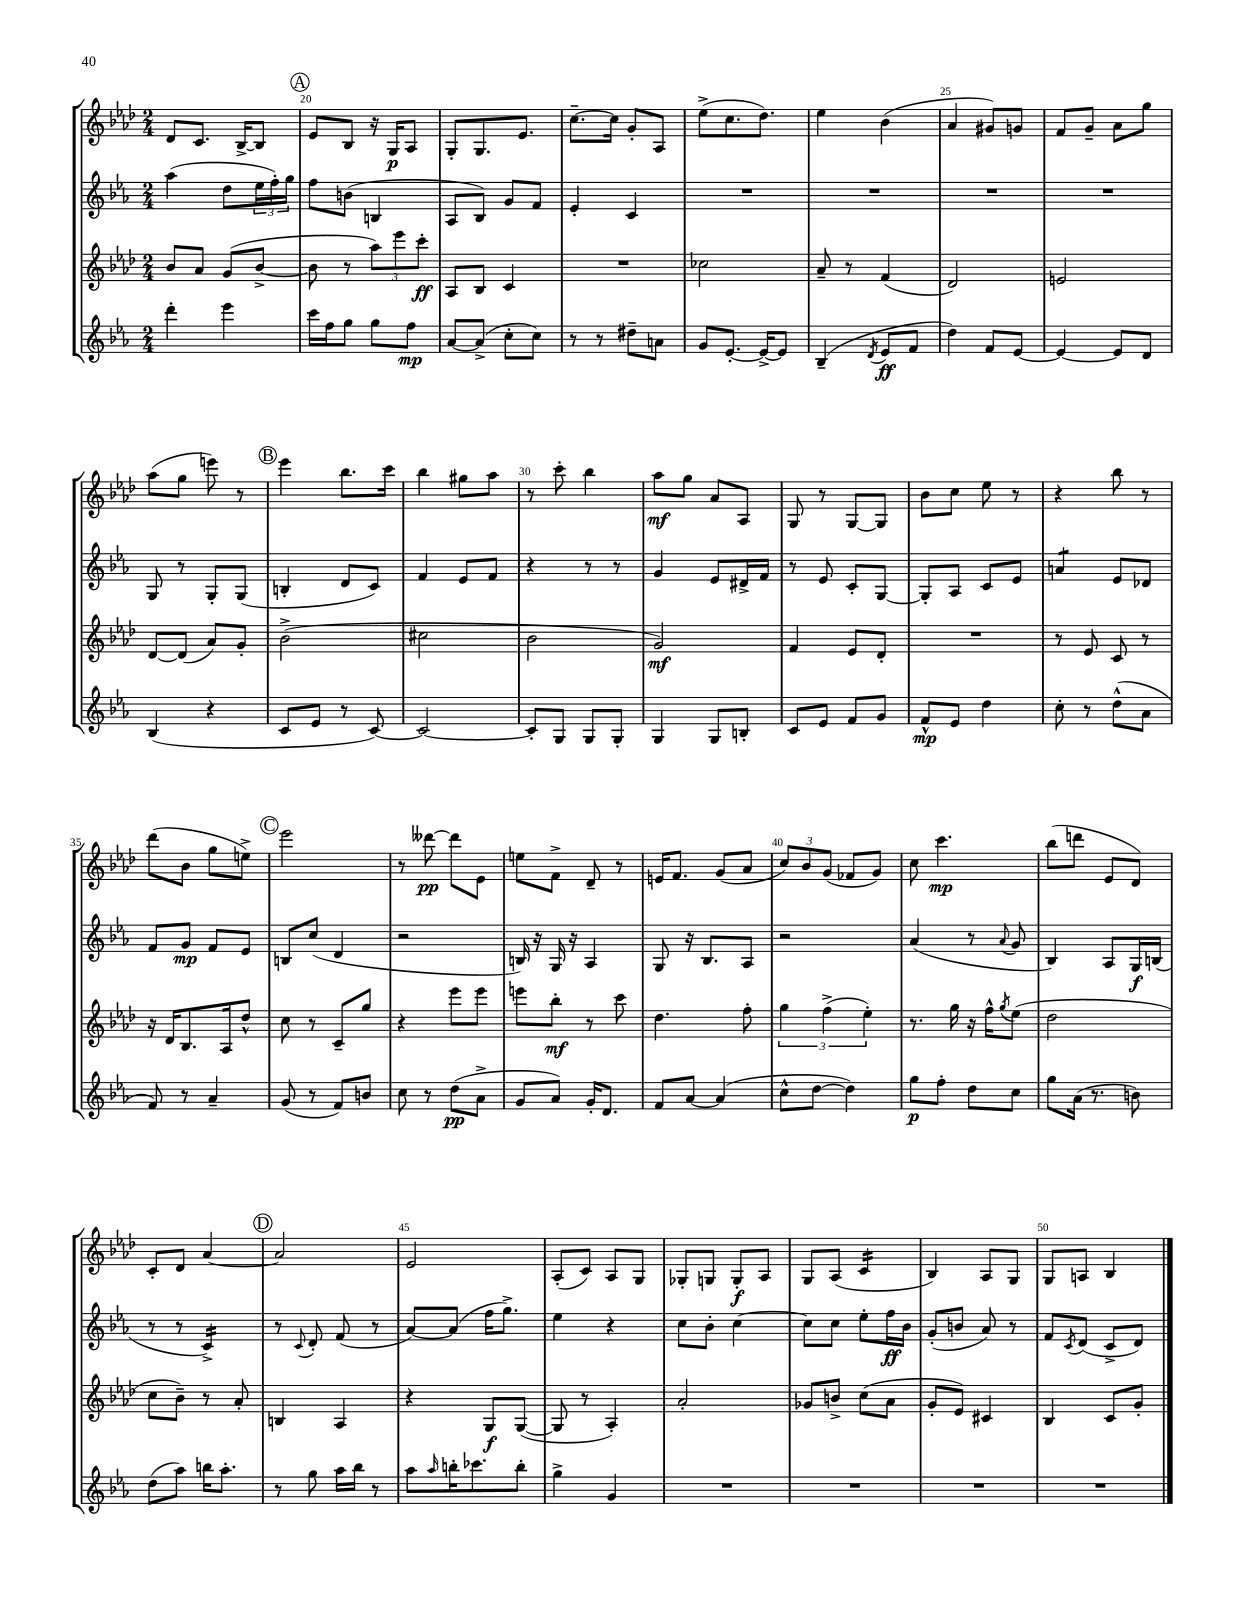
<<
\new StaffGroup <<
\new Staff = "s0" {
    \clef treble \key aes \major \numericTimeSignature \time 2/4
    des'8 c'8. bes16~-> bes8 |
    \mark \markup { \circle "A" } ees'8 bes8 r16 g16\p aes8 |
    g8-. g8. ees'8. |
    c''8.~-- c''16 g'8-. aes8 |
    ees''8->( c''8. des''8.) |
    ees''4 bes'4( |
    aes'4 gis'8) g'8 |
    f'8 g'8-- aes'8 g''8 |
    aes''8( g''8 e'''8) r8 |
    \mark \markup { \circle "B" } ees'''4 bes''8. c'''16 |
    bes''4 gis''8 aes''8 |
    r8 c'''8-. bes''4 |
    aes''8\mf g''8 aes'8 aes8 |
    g8 r8 g8~ g8 |
    bes'8 c''8 ees''8 r8 |
    r4 bes''8 r8 |
    des'''8( bes'8 g''8 e''8->) |
    \mark \markup { \circle "C" } ees'''2 |
    r8 deses'''8~\pp deses'''8 ees'8 |
    e''8 f'8-> des'8-- r8 |
    e'16 f'8. g'8( aes'8 |
    \tuplet 3/2 { c''8) bes'8 g'8( } fes'8 g'8) |
    c''8 c'''4.\mp |
    bes''8( d'''8 ees'8 des'8) |
    c'8-. des'8 aes'4~ |
    \mark \markup { \circle "D" } aes'2 |
    ees'2 |
    aes8-.( c'8) aes8 g8 |
    ges8-. g8 g8-.\f aes8 |
    g8 aes8( c'4:16 |
    bes4) aes8 g8 |
    g8 a8 bes4 \bar "|." |
}
\new Staff = "s1" {
    \clef treble \key ees \major \numericTimeSignature \time 2/4
    aes''4( d''8 \tuplet 3/2 { ees''16 f''16-.) g''16 } |
    \mark \markup { \circle "A" } f''8 b'8( b4 |
    aes8 bes8) g'8 f'8 |
    ees'4-. c'4 |
    R2 |
    R2 |
    R2 |
    R2 |
    g8 r8 g8-. g8( |
    \mark \markup { \circle "B" } b4-. d'8 c'8) |
    f'4 ees'8 f'8 |
    r4 r8 r8 |
    g'4 ees'8 dis'16-> f'16 |
    r8 ees'8 c'8-. g8~ |
    g8-. aes8 c'8 ees'8 |
    a'4:8 ees'8 des'8 |
    f'8 g'8\mp f'8 ees'8 |
    \mark \markup { \circle "C" } b8 c''8( d'4 |
    r2 |
    b16) r16 g16 r16 aes4 |
    g8 r16 bes8. aes8 |
    r2 |
    aes'4( r8 \appoggiatura { aes'8 } g'8 |
    bes4) aes8 g16\f b16( |
    r8 r8 c'4:16->) |
    \mark \markup { \circle "D" } r8 \appoggiatura { c'8 } d'8-. f'8( r8 |
    aes'8~) aes'8( f''16 g''8.->) |
    ees''4 r4 |
    c''8 bes'8-. c''4~ |
    c''8 c''8 ees''8-. f''16\ff bes'16 |
    g'8-.( b'8 aes'8) r8 |
    f'8 \acciaccatura { c'8 } d'8( c'8-> d'8) \bar "|." |
}
\new Staff = "s2" {
    \clef treble \key aes \major \numericTimeSignature \time 2/4
    bes'8 aes'8 g'8( bes'8~-> |
    \mark \markup { \circle "A" } bes'8 r8 \tuplet 3/2 { aes''8) ees'''8 c'''8-.\ff } |
    aes8 bes8 c'4 |
    R2 |
    ces''2 |
    aes'8-- r8 f'4( |
    des'2) |
    e'2 |
    des'8~ des'8( aes'8) g'8-. |
    \mark \markup { \circle "B" } bes'2->( |
    cis''2 |
    bes'2 |
    g'2\mf) |
    f'4 ees'8 des'8-. |
    R2 |
    r8 ees'8 c'8 r8 |
    r16 des'16 bes8. aes16 des''8-^ |
    \mark \markup { \circle "C" } c''8 r8 c'8-- g''8 |
    r4 ees'''8 ees'''8 |
    e'''8 bes''8-.\mf r8 c'''8 |
    des''4. f''8-. |
    \tuplet 3/2 { g''4 f''4->( ees''4-.) } |
    r8. g''16 r16 f''16-^ \acciaccatura { g''8 } ees''8( |
    des''2 |
    c''8 bes'8--) r8 aes'8-. |
    \mark \markup { \circle "D" } b4 aes4 |
    r4 g8\f g8~( |
    g8 r8 aes4-.) |
    aes'2-. |
    ges'8 b'8-> c''8( aes'8 |
    g'8-. ees'8) cis'4 |
    bes4 c'8 g'8-. \bar "|." |
}
\new Staff = "s3" {
    \clef treble \key ees \major \numericTimeSignature \time 2/4
    d'''4-. ees'''4 |
    \mark \markup { \circle "A" } c'''16 f''16 g''8 g''8 f''8\mp |
    aes'8~ aes'8->( c''8-. c''8) |
    r8 r8 dis''8-- a'8 |
    g'8 ees'8.~-. ees'16~-> ees'8 |
    bes4--( \acciaccatura { d'8 } ees'8\ff f'8 |
    d''4) f'8 ees'8~ |
    ees'4~ ees'8 d'8 |
    bes4( r4 |
    \mark \markup { \circle "B" } c'8 ees'8 r8 c'8~) |
    c'2~ |
    c'8-. g8 g8 g8-. |
    g4 g8 b8-. |
    c'8 ees'8 f'8 g'8 |
    f'8-^\mp ees'8 d''4 |
    c''8-. r8 d''8-^( aes'8 |
    f'8) r8 aes'4-- |
    \mark \markup { \circle "C" } g'8( r8 f'8) b'8 |
    c''8 r8 d''8\pp( aes'8-> |
    g'8 aes'8) g'16-. d'8. |
    f'8 aes'8~ aes'4( |
    c''8-^ d''8~ d''4) |
    g''8\p f''8-. d''8 c''8 |
    g''8 aes'16( r8. b'8) |
    d''8( aes''8) b''16 aes''8.-. |
    \mark \markup { \circle "D" } r8 g''8 aes''16 bes''16 r8 |
    aes''8 \grace { aes''16 } b''16-. ces'''8. b''8-. |
    g''4-> g'4 |
    R2 |
    R2 |
    R2 |
    R2 \bar "|." |
}
>>
>>
\layout { \context { \Score currentBarNumber = #19 \override BarNumber.break-visibility = ##(#f #t #t) barNumberVisibility = #(every-nth-bar-number-visible 5) } }
